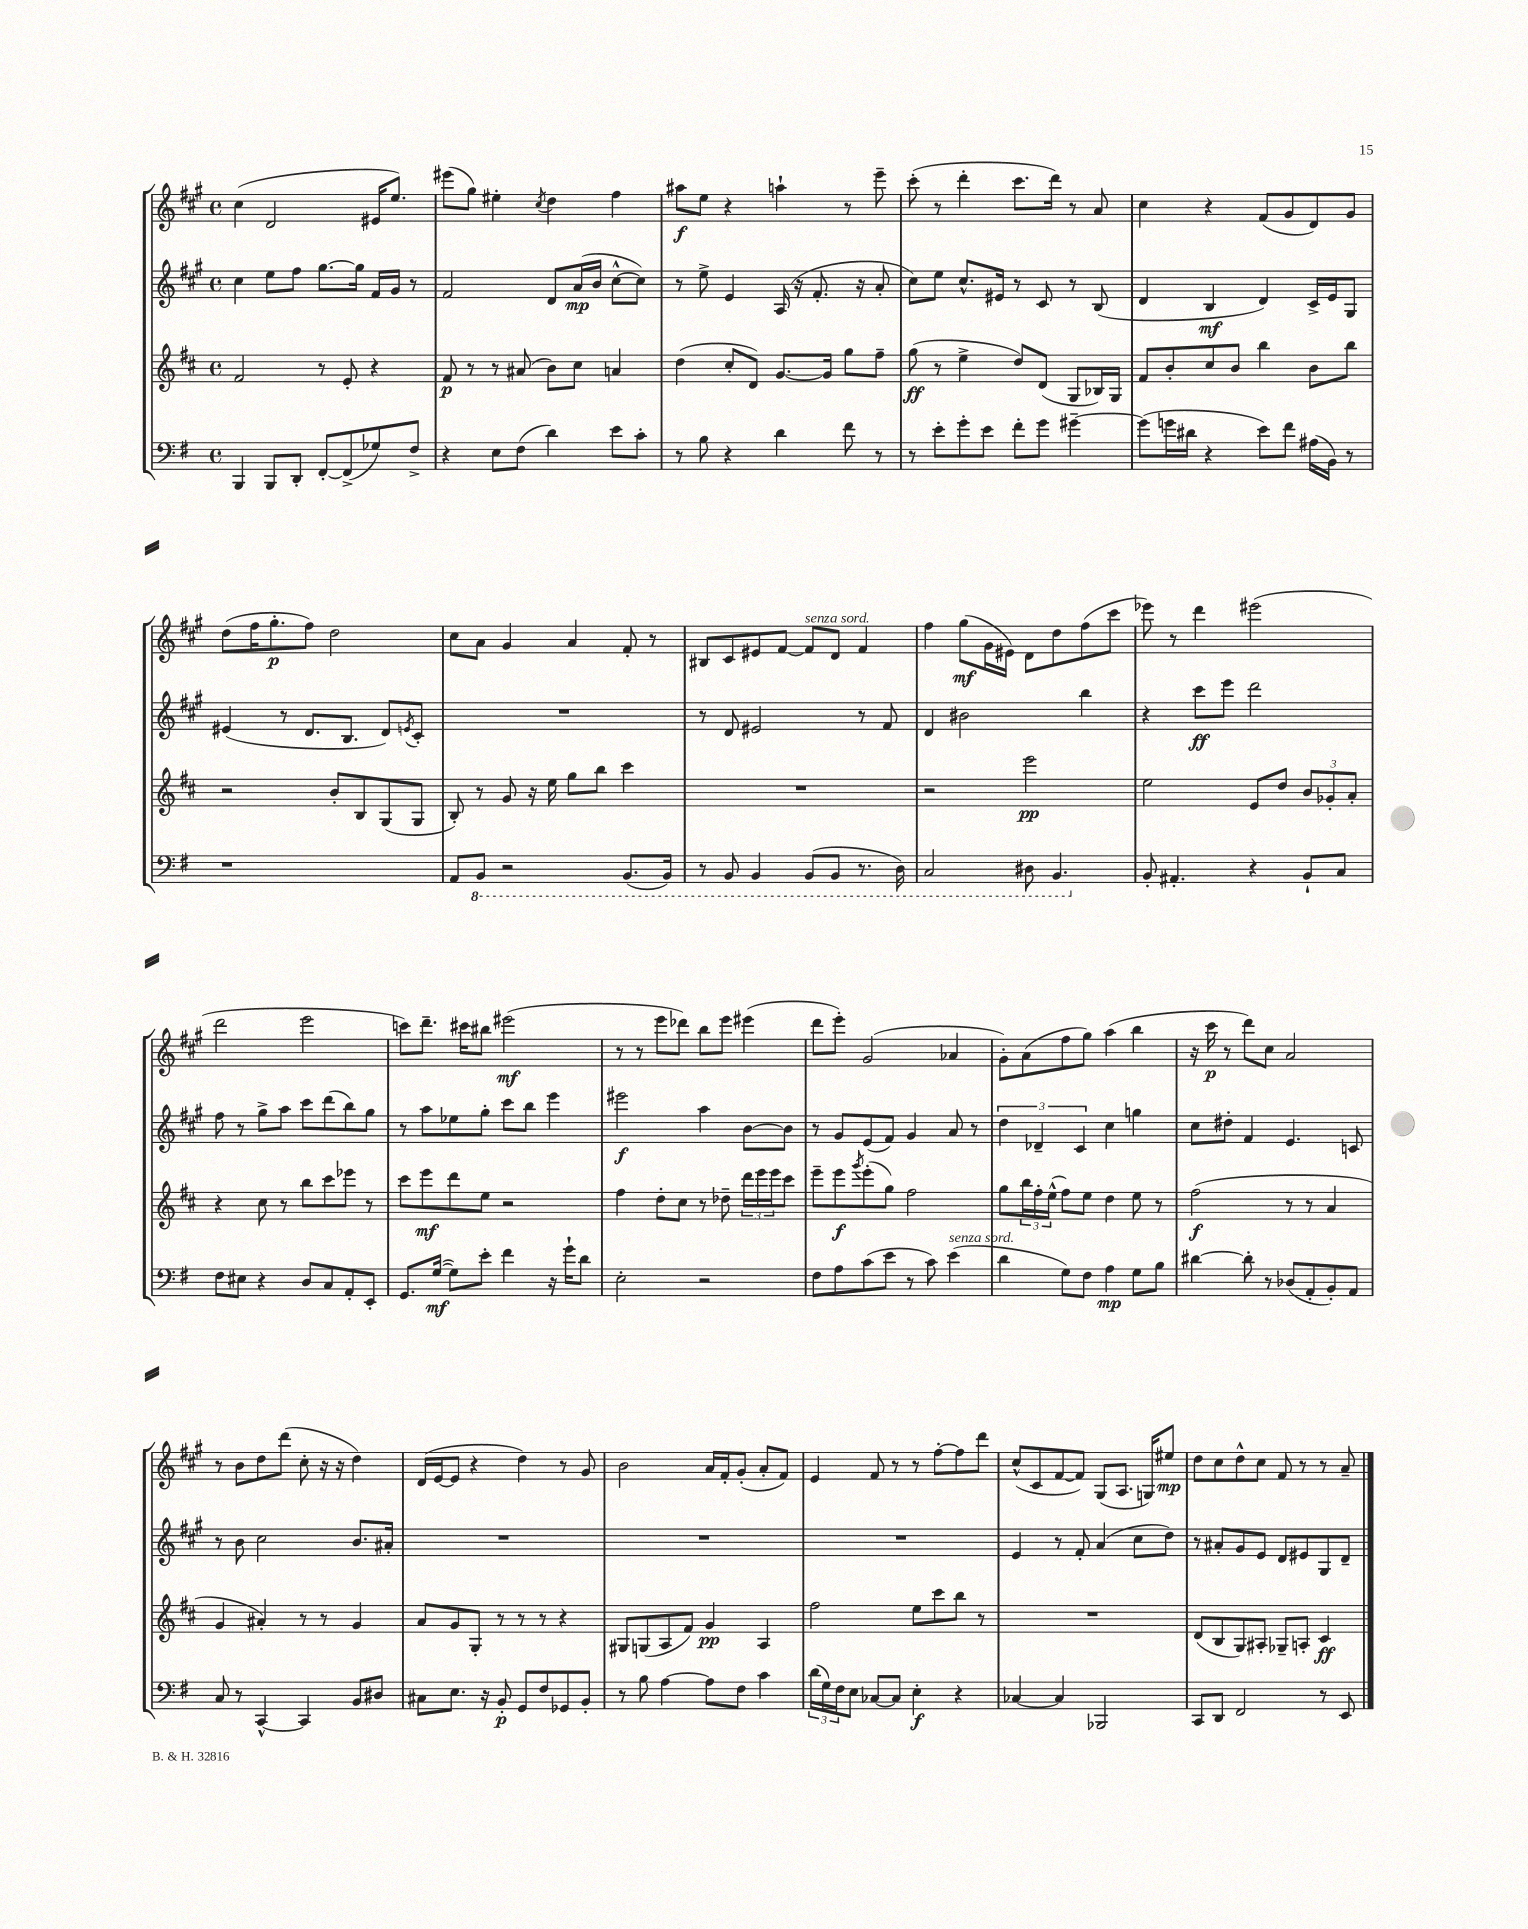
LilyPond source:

<<
\new StaffGroup <<
\new Staff = "s0" {
    \clef treble \key a \major \defaultTimeSignature \time 4/4
    cis''4( d'2 eis'16 e''8.) |
    eis'''8( gis''8) eis''4-. \acciaccatura { cis''8 } d''4 fis''4 |
    ais''8\f e''8 r4 a''4-! r8 e'''8-- |
    cis'''8-.( r8 d'''4-. cis'''8. d'''16) r8 a'8 |
    cis''4 r4 fis'8( gis'8 d'8) gis'8 |
    d''8( fis''16 gis''8.-.\p fis''8) d''2 |
    cis''8 a'8 gis'4 a'4 fis'8-. r8 |
    bis8 cis'8 eis'8 fis'8~ fis'8^\markup { \italic "senza sord." } d'8 fis'4 |
    fis''4 gis''8\mf( gis'16 eis'16) d'8 d''8 fis''8( cis'''8 |
    ees'''8) r8 d'''4 eis'''2( |
    d'''2 e'''2 |
    c'''8) d'''8.-- cis'''16 bis''8 eis'''2\mf( |
    r8 r8 e'''8 des'''8) b''8 e'''8 eis'''4( |
    d'''8 e'''8-.) gis'2( aes'4 |
    gis'8-.) a'8( fis''8 gis''8) a''4( b''4 |
    r16 cis'''16\p r8 d'''8) cis''8 a'2 |
    r8 b'8 d''8 d'''8( cis''8-. r16 r16 d''4) |
    d'16( e'16~ e'8 r4 d''4) r8 gis'8 |
    b'2 a'16 fis'16-. gis'8-.( a'8-. fis'8) |
    e'4 fis'8 r8 r8 fis''8~-. fis''8 d'''8 |
    cis''8-^( cis'8 fis'8~ fis'8) gis8( a8. g16) eis''8\mp |
    d''8 cis''8 d''8-^ cis''8 fis'8 r8 r8 a'8-- \bar "|." |
}
\new Staff = "s1" {
    \clef treble \key a \major \defaultTimeSignature \time 4/4
    cis''4 e''8 fis''8 gis''8.~ gis''16 fis'16 gis'16 r8 |
    fis'2 d'8 a'16\mp( b'16 cis''8~-^ cis''8) |
    r8 e''8-> e'4 a16( r16 fis'8.-. r16 a'8-. |
    cis''8) e''8 cis''8.-^ eis'16 r8 cis'8 r8 b8( |
    d'4 b4\mf d'4) cis'16-> e'16 gis8 |
    eis'4( r8 d'8. b8. d'8) \acciaccatura { e'8 } cis'8-. |
    R1 |
    r8 d'8 eis'2 r8 fis'8 |
    d'4 bis'2 b''4 |
    r4 cis'''8\ff e'''8 d'''2 |
    fis''8 r8 gis''8-> a''8 cis'''8 d'''8( b''8) gis''8 |
    r8 a''8 ees''8 gis''8-. cis'''8 b''8 e'''4 |
    eis'''2\f a''4 b'8~ b'8 |
    r8 gis'8 e'8( fis'8) gis'4 a'8 r8 |
    \tuplet 3/2 { d''4 des'4-- cis'4 } cis''4 g''4 |
    cis''8 dis''8-. fis'4 e'4. c'8 |
    r8 b'8 cis''2 b'8. ais'16-. |
    R1 |
    R1 |
    R1 |
    e'4 r8 fis'8-. a'4( cis''8 d''8) |
    r8 ais'8-. gis'8 e'8 d'8 eis'8 gis8 d'8-- \bar "|." |
}
\new Staff = "s2" {
    \clef treble \key d \major \defaultTimeSignature \time 4/4
    fis'2 r8 e'8-. r4 |
    fis'8\p r8 r8 ais'8( b'8) cis''8 a'4 |
    d''4( cis''8-. d'8) g'8.~ g'16 g''8 fis''8-- |
    g''8\ff( r8 e''4-> d''8) d'8( g8 bes16) g16 |
    fis'8 b'8-. cis''8 b'8 b''4 b'8 b''8 |
    r2 b'8-. b8 g8( g8 |
    b8-.) r8 g'8 r16 e''16 g''8 b''8 cis'''4 |
    R1 |
    r2 e'''2\pp |
    e''2 e'8 d''8 \tuplet 3/2 { b'8 ges'8-. a'8-. } |
    r4 cis''8 r8 b''8 cis'''8 ees'''8 r8 |
    cis'''8 e'''8\mf d'''8 e''8 r2 |
    fis''4 d''8-. cis''8 r8 des''8-- \tuplet 3/2 { d'''16 e'''16 e'''16 } cis'''8 |
    e'''8-- e'''8\f \acciaccatura { g'''8 } e'''8-.( g''8) fis''2 |
    g''8 \tuplet 3/2 { b''16 fis''16-. e''16-^( } fis''8) e''8 d''4 e''8 r8 |
    fis''2\f( r8 r8 a'4 |
    g'4 ais'4-.) r8 r8 g'4 |
    a'8 g'8 g8-. r8 r8 r8 r4 |
    gis8 g8( a8 fis'8) g'4\pp a4 |
    fis''2 e''8 cis'''8 b''8 r8 |
    R1 |
    d'8( b8 g8) ais8-. ges8-- a8-. cis'4\ff \bar "|." |
}
\new Staff = "s3" {
    \clef bass \key g \major \defaultTimeSignature \time 4/4
    b,,4 b,,8 d,8-. fis,8~-. fis,8->( ges8) fis8-> |
    r4 e8 fis8( d'4) e'8 c'8-. |
    r8 b8 r4 d'4 fis'8 r8 |
    r8 e'8-. g'8-. e'8 fis'8-. g'8 gis'4~-- |
    gis'8( g'16 dis'16 r4 e'8) fis'8 ais16( b,16) r8 |
    r1 |
    a,8 \ottava #-1 b,,8 r2 b,,8.( b,,16) |
    r8 b,,8 b,,4 b,,8( b,,8 r8. d,16) |
    c,2 dis,8 b,,4. \ottava #0 |
    b,8-. ais,4.-. r4 b,8-! c8 |
    fis8 eis8 r4 d8 c8 a,8-. e,8-. |
    g,8. g16~\mf( g8) e'8-. fis'4 r16 g'16-! d'8 |
    e2-. r2 |
    fis8 a8 c'8( e'8 r8 c'8) e'4^\markup { \italic "senza sord." }( |
    d'4 g8) fis8 a4\mp g8 b8 |
    dis'4~ dis'8-. r8 des8( a,8-. b,8-.) a,8 |
    c8 r8 c,4~-^ c,4 b,8 dis8 |
    cis8 e8. r16 b,8-.\p g,8 fis8 ges,8 b,8-. |
    r8 b8 a4~ a8 fis8 c'4 |
    \tuplet 3/2 { d'16( g16) fis16 } e8 ces8~ ces8 e4-.\f r4 |
    ces4~ ces4 bes,,2 |
    c,8 d,8 fis,2 r8 e,8 \bar "|." |
}
>>
>>
\layout { \context { \Score \remove "Bar_number_engraver" } }
